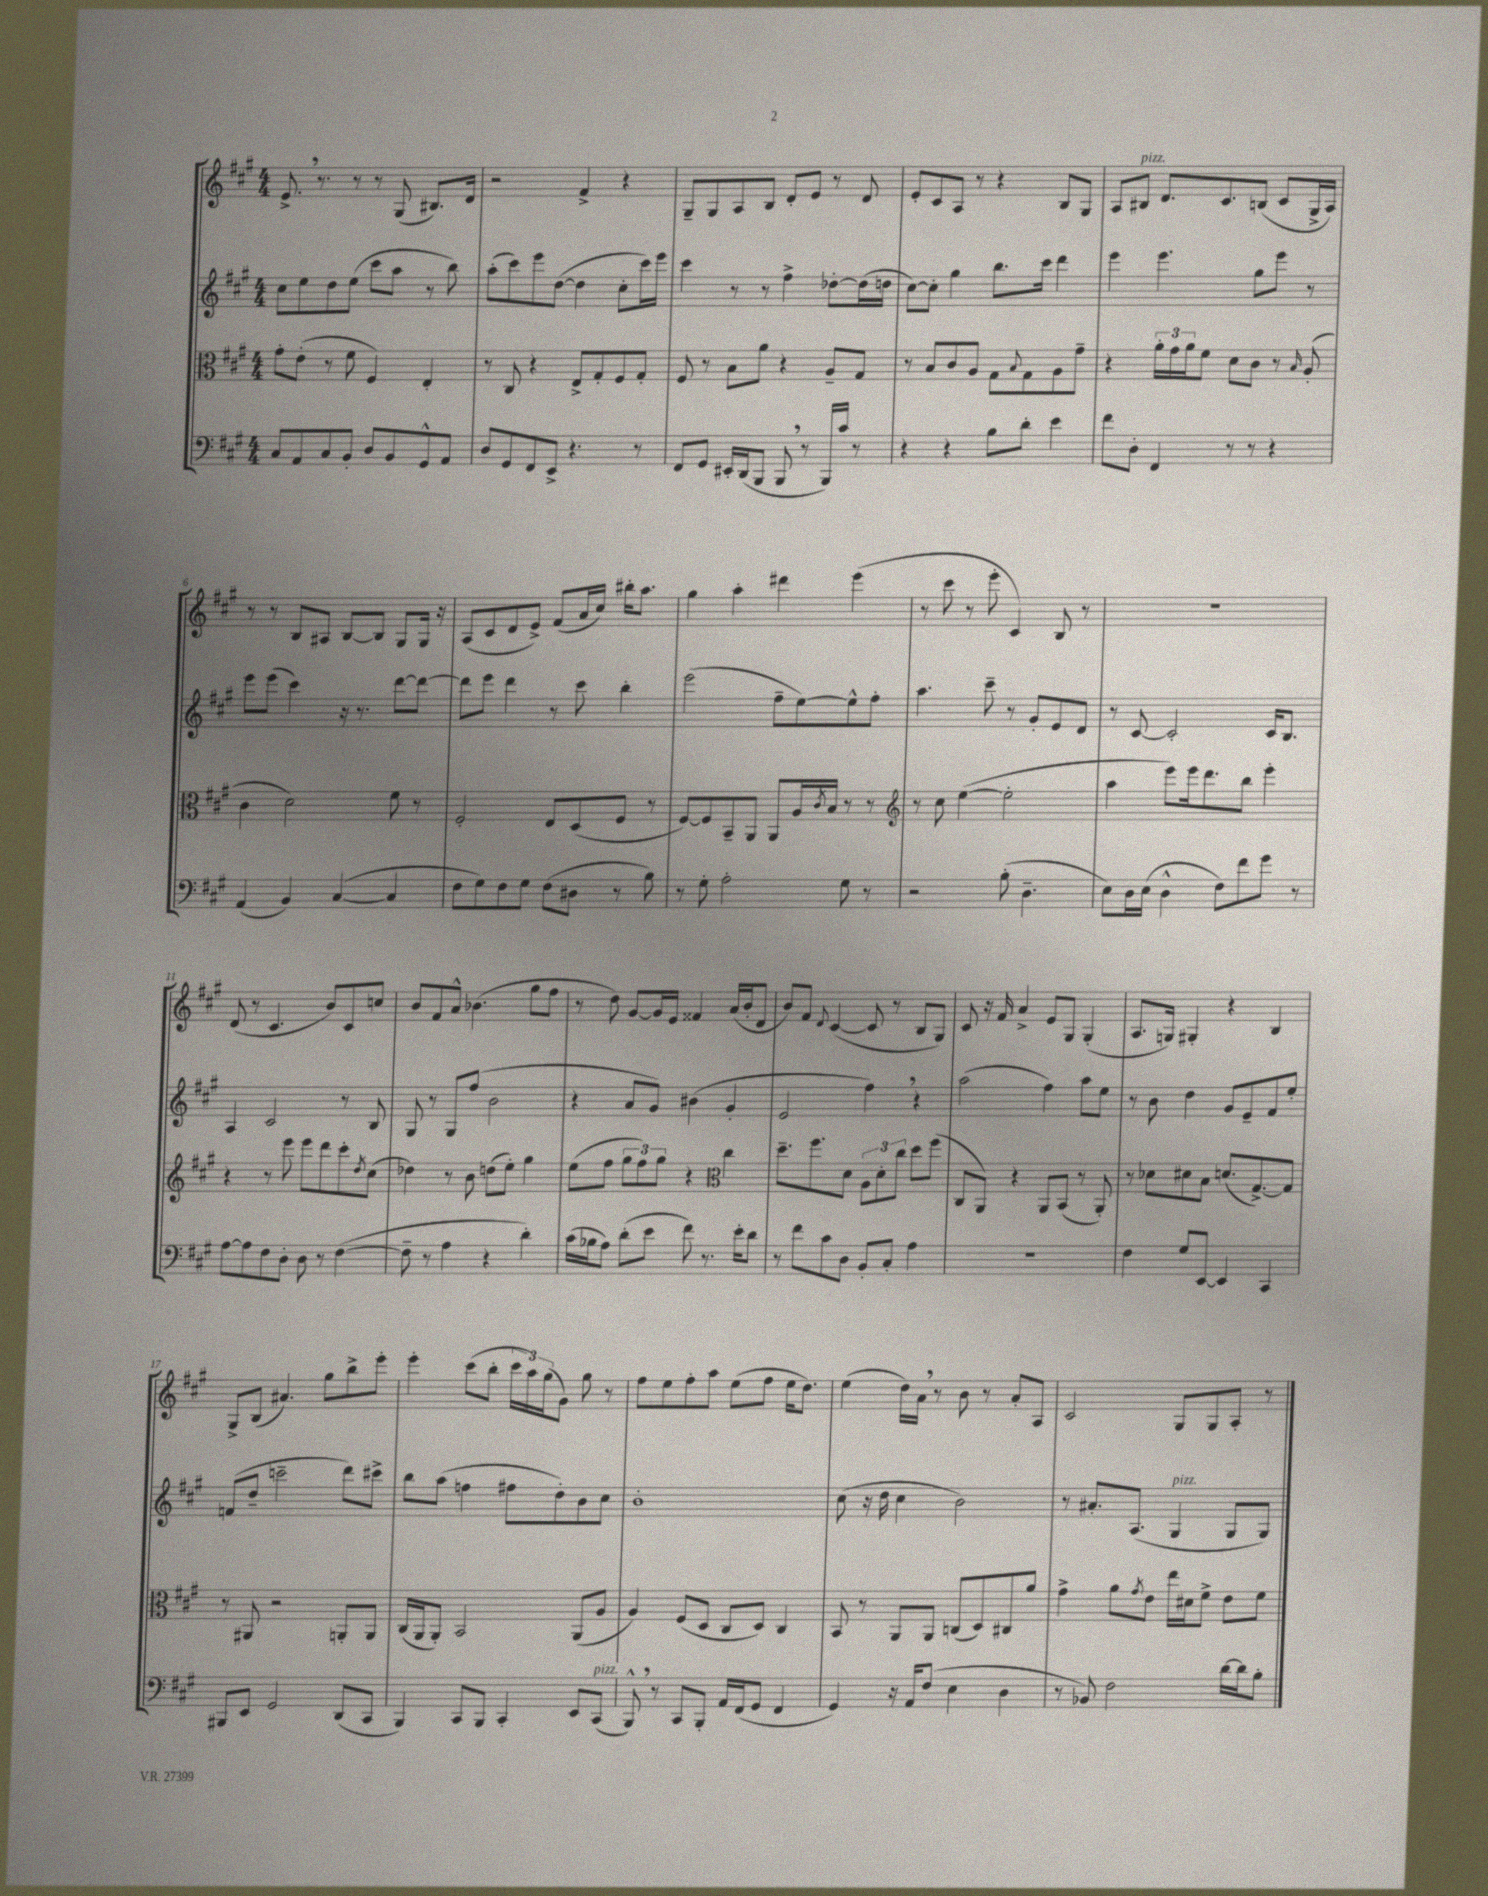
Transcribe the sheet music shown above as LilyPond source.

<<
\new StaffGroup <<
\new Staff = "s0" {
    \clef treble \key a \major \numericTimeSignature \time 4/4
    e'8.-> \breathe r8. r8 r8 gis8( bis8.) d'16 |
    r2 fis'4-> r4 |
    gis8-- gis8 a8 b8 d'8-. e'8 r8 d'8 |
    e'8-. cis'8 a8 r8 r4 b8 gis8 |
    a8 bis8^\markup { \italic "pizz." } d'8. cis'8. b8( cis'8 gis16-> a16) |
    r8 r8 b8 ais8 b8~ b8 gis8 gis16 r16 |
    a8( cis'8 d'8 e'8->) fis'8( a'16 cis''16) bis''16-. a''8. |
    gis''4 a''4-. dis'''4 e'''4( |
    r8 cis'''8 r8 e'''8-. cis'4) b8 r8 |
    R1 |
    d'8( r8 cis'4. b'8) cis'8 c''8 |
    b'8 fis'8 a'8-^ bes'4.( gis''8 fis''8 |
    r8 d''8) gis'8~ gis'16 e'16 fisis'4 a'16( b'16-. d'8 |
    b'8) fis'8 \appoggiatura { d'8 } cis'4~( cis'8 r8 b8 gis8) |
    cis'8 r16 fis'16 a'4-> e'8 gis8 gis4-.( |
    a8. g16) gis4-. r4 b4 |
    gis8-> b8( ais'4.) gis''8 b''8-> e'''8-. |
    e'''4-. cis'''8( b''8-. \tuplet 3/2 { cis'''16 a''16) gis''16( } gis'8) gis''8 r8 |
    fis''8 e''8 fis''8-. a''8 e''8( fis''8 e''16 d''8.) |
    e''4( d''16) a'16 \breathe r8 b'8 r8 a'8-. a8 |
    cis'2 gis8 gis8 a8-. r8 \bar "|." |
}
\new Staff = "s1" {
    \clef treble \key a \major \numericTimeSignature \time 4/4
    cis''8 e''8 d''8 e''8( cis'''8 a''8 r8 b''8) |
    a''8-.( cis'''8) e'''8 d''8~( d''4 cis''8-. cis'''16) e'''16 |
    cis'''4 r8 r8 fis''4-> des''8~-. des''16( d''16 |
    cis''8~) cis''8-. gis''4 b''8. cis'''16 d'''4 |
    e'''4 e'''4. gis''8 e'''8 r8 |
    e'''8 e'''8( cis'''4) r16 r8. d'''8~ d'''8~ |
    d'''8 e'''8 d'''4 r8 cis'''8 b''4-. |
    e'''2( fis''8-- e''8~) e''8-^ fis''8-. |
    a''4. cis'''8-- r8 gis'8-. e'8 d'8 |
    r8 cis'8~ cis'2-. cis'16 b8. |
    a4 cis'2 r8 b8 |
    gis8 r8 gis8 fis''8( b'2 |
    r4 a'8 gis'8) bis'4( gis'4-. |
    e'2 fis''4) \breathe r4 |
    a''2( fis''4) a''8 e''8 |
    r8 b'8 d''4 gis'8 e'8-- fis'8 e''8-. |
    f'8( d''8-- c'''2-- d'''8) cis'''8-> |
    b''8 a''8( f''4 fis''8 d''8-.) b'8 cis''8 |
    b'1-. |
    cis''8( r16 d''16 cis''4 b'2) |
    r8 ais'8.-. a8.( gis4^\markup { \italic "pizz." } gis8 gis8) \bar "|." |
}
\new Staff = "s2" {
    \clef alto \key a \major \numericTimeSignature \time 4/4
    gis'8-. e'8-.( r8 fis'8 fis4) e4-. |
    r8 cis8 r4 e8-> gis8-. fis8 gis8-. |
    fis8 r8 b8 a'8 r4 a8-- gis8 |
    r8 b8 cis'8 a8 gis8 \appoggiatura { b8 } gis8 a8 gis'8-- |
    r4 \tuplet 3/2 { a'16-. gis'16 a'16 } fis'8 d'8 cis'8 r8 \grace { b16 } a8-.( |
    cis'4 d'2) fis'8 r8 |
    fis2-. e8 d8( fis8 r8 |
    fis8~) fis8 b,8-- a,8 a,8 a16 \acciaccatura { cis'8 } b16 r8 r8 |
    \clef treble r8 cis''8 e''4~( e''2-. |
    a''4 e'''8) e'''16 d'''8. b''8 e'''4-. |
    r4 r8 e'''8 e'''8 d'''8 cis'''8-. \acciaccatura { d''8 } cis''8( |
    des''4) r8 b'8 d''8( e''8-.) gis''4 |
    e''8( fis''8 \tuplet 3/2 { gis''8 fis''8) gis''8 } r4 \clef alto cis''4 |
    d''8.-- fis''8. d'8 \tuplet 3/2 { a8 d'8-. cis''8 } d''8 fis''8( |
    cis8 a,8) r4 a,8 b,8( r8 a,8-.) |
    r8 des'8 dis'8 b8 d'8.( gis8.~->) gis8 |
    r8 ais,8 r2 a,8-. a,8 |
    cis16( a,16 a,8-.) b,2 a,8( a8 |
    a4) fis8( d8 cis8 d8) cis4 |
    b,8 r8 a,8 a,8 c8( d8) cis8 a'8 |
    gis'4-> a'8 \acciaccatura { gis'8 } e'8 e''16 dis'16 fis'8-> e'8 fis'8 \bar "|." |
}
\new Staff = "s3" {
    \clef bass \key a \major \numericTimeSignature \time 4/4
    cis8 a,8 cis8 b,8-. d8 b,8 gis,8-^ a,8 |
    d8 gis,8 fis,8 e,8-> r4. r8 |
    fis,8 gis,8 eis,16-. d,16( b,,8 b,,8 \breathe r8 b,,16) cis'16 r8 |
    r4 r4 b8 d'8-. e'4 |
    fis'8 d8-. fis,4 r8 r8 r4 |
    a,4( b,4) cis4~( cis4 |
    fis8 gis8) fis8 gis8 fis8( dis8 r8 b8) |
    r8 gis8-. a2-. gis8 r8 |
    r2 b8-.( d4.-- |
    e8) d16 e16( d4-^ fis8) fis'8 gis'8 r8 |
    a8~ a8 fis8 d8-. d8 r8 fis4~( |
    fis8-- r8 a4 r4 d'4-.) |
    cis'16( bes16 a8) d'8-.( e'8 fis'8) r8. e'16-. d'8 |
    r8 fis'8 cis'8 d8 b,8-. cis8-. a4 |
    r1 |
    fis4 gis8 e,8~ e,4 cis,4 |
    bis,,8 e,8 gis,2 d,8( cis,8 |
    b,,4) cis,8 b,,8 cis,4-. e,8 cis,8^\markup { \italic "pizz." }( |
    b,,8-^) \breathe r8 cis,8 b,,8-. a,16 fis,16( gis,8 fis,4 |
    gis,4) r16 a,16 fis8( e4 d4 |
    r8 bes,8) fis2 d'16~ d'16 b8-. \bar "|." |
}
>>
>>
